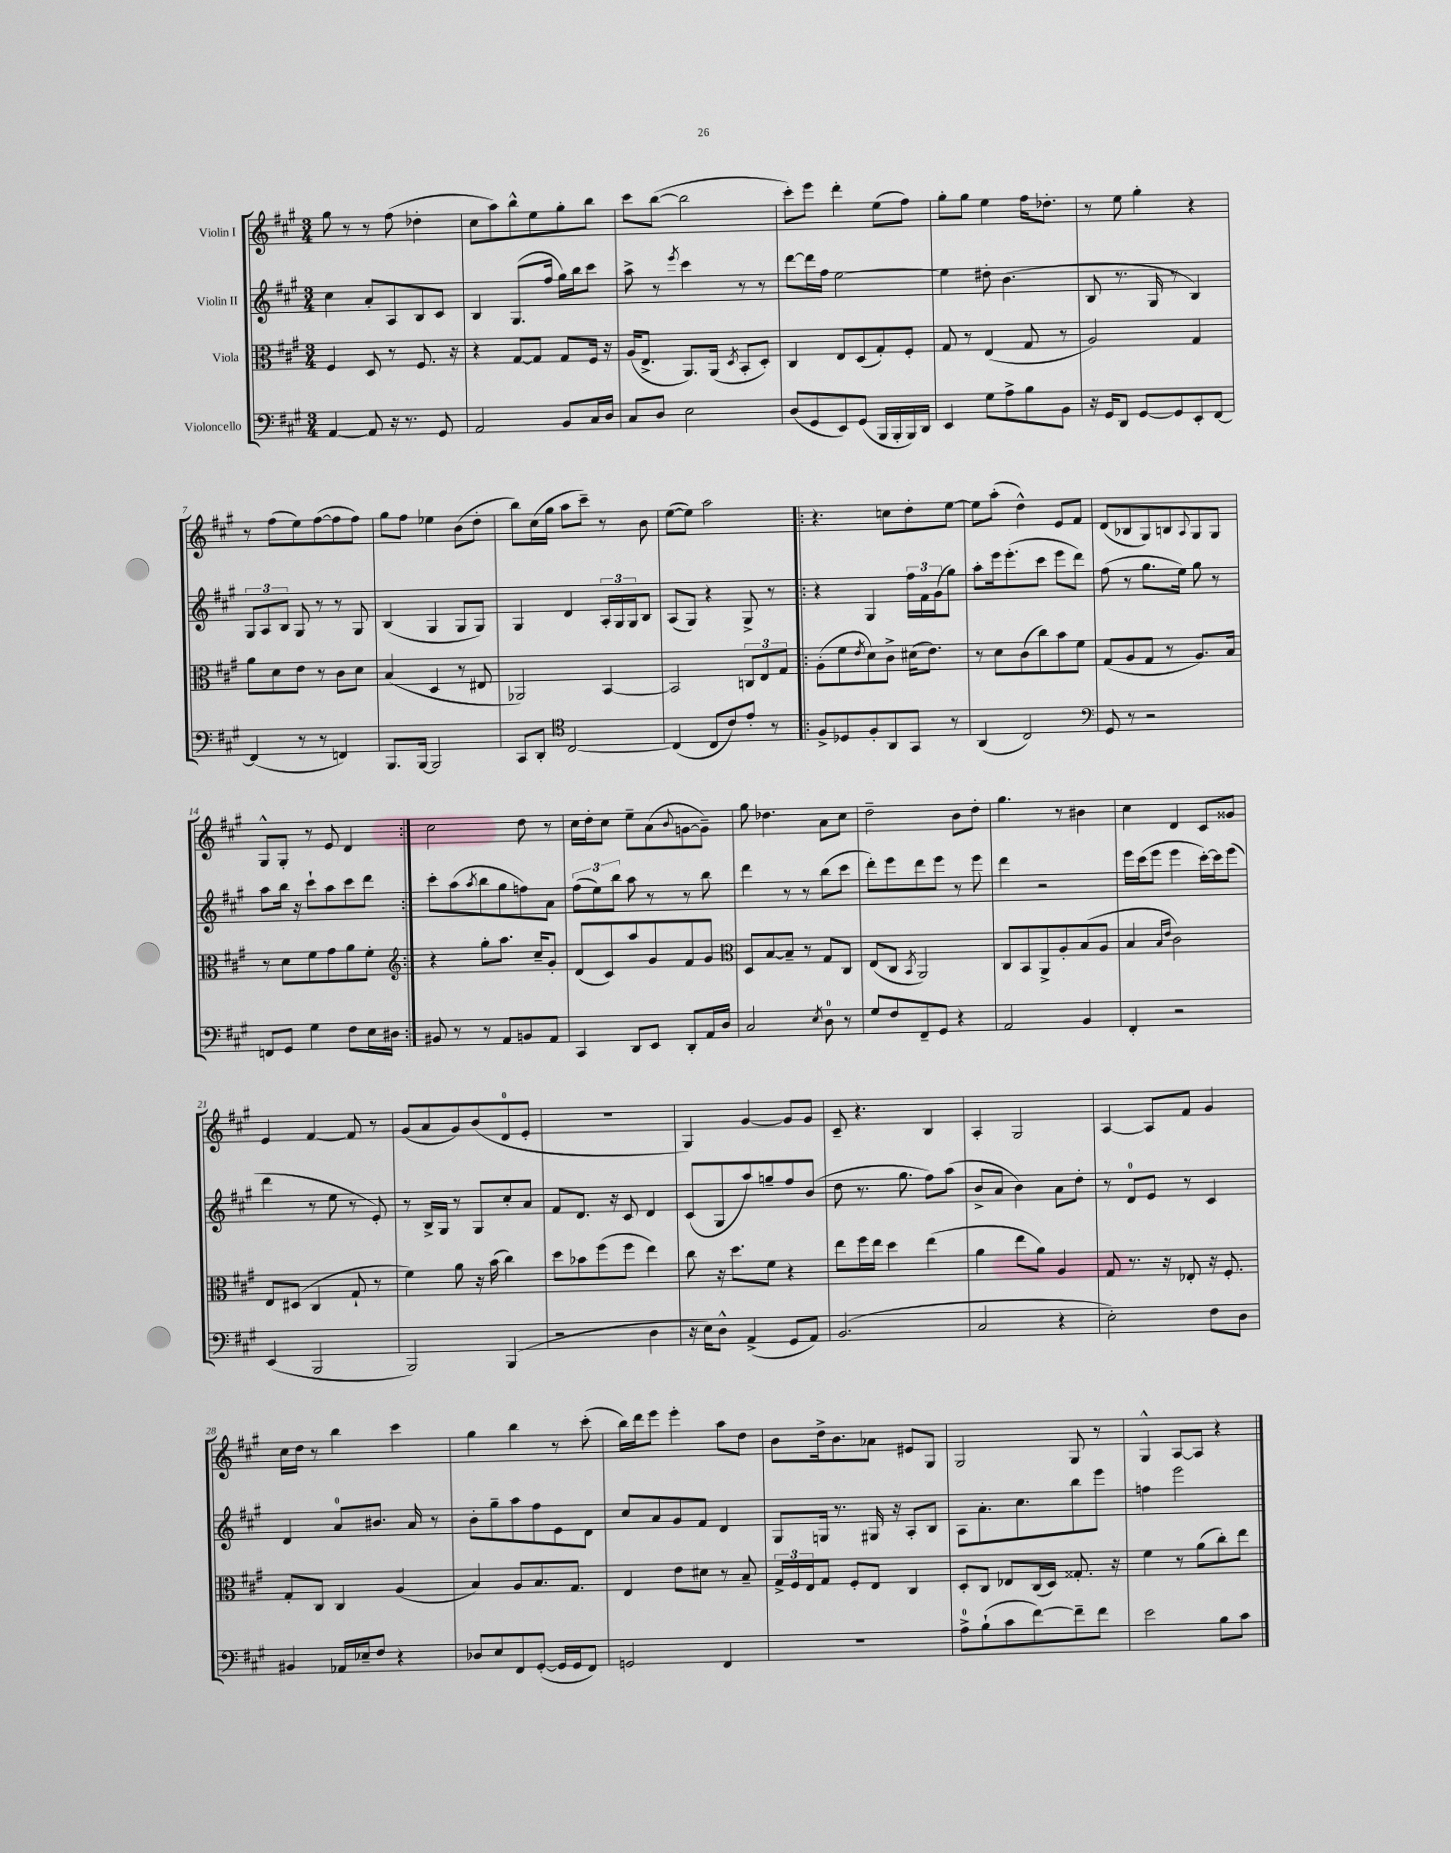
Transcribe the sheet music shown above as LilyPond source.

<<
\new StaffGroup <<
\new Staff = "s0" \with { instrumentName = "Violin I" } {
    \clef treble \key a \major \numericTimeSignature \time 3/4
    gis''8 r8 r8 fis''8( des''4-. |
    cis''8 a''8) b''8-^ e''8 gis''8-. b''8 |
    cis'''8 b''8~( b''2 |
    cis'''8-.) e'''8 d'''4-. e''8( fis''8) |
    gis''8-. gis''8 e''4 fis''16 des''8.-. |
    r8 e''8 gis''4-. r4 |
    r8 fis''8( e''8) fis''8~( fis''8 fis''8) |
    gis''8 fis''8 ees''4 b'8( d''8-. |
    b''8) cis''16( gis''16 a''8 cis'''8--) r8 b'8 |
    e''8~( e''8) a''2 |
    \repeat volta 2 { r4. c''8 d''8-. e''8~ |
    e''8 a''8-.( d''4-^) e'8 fis'8 |
    d'8( bes8 gis8) b8 \appoggiatura { a8 } gis8 gis8 |
    gis8-^ gis8-. r8 e'8 d'4 | }
    cis''2 d''8 r8 |
    cis''16 d''16-. cis''8 e''8-- a'8( \appoggiatura { b'8 } g'8~ g'8--) |
    gis''8 des''4. a'8 cis''8 |
    d''2-- b'8 d''8-. |
    gis''4. r8 bis'4 |
    cis''4 d'4 cis'8 gisis'8 |
    e'4 fis'4~ fis'8 r8 |
    gis'8( a'8 gis'8) b'8( d'8-0 e'8-. |
    R2. |
    gis4) gis'4~ gis'8 gis'8 |
    cis'8-- r4. b4 |
    a4-. gis2 |
    a4~ a8 fis'8 gis'4 |
    cis''16 d''16 r8 b''4 cis'''4 |
    gis''4 b''4 r8 cis'''8-.( |
    b''16) d'''16 e'''8 e'''4-. a''8 d''8 |
    b'8 d''16-> b'8. aes'8 eis'8 gis8 |
    gis2 gis8 r8 |
    gis4-^ a8~ a8 r4 \bar "|." |
}
\new Staff = "s1" \with { instrumentName = "Violin II" } {
    \clef treble \key a \major \numericTimeSignature \time 3/4
    cis''4 a'8-. a8 b8 cis'8 |
    b4 gis8.( fis''16 gis''16) b''16 cis'''8 |
    a''8-> r8 \acciaccatura { e'''8 } cis'''4 r8 r8 |
    d'''8~ d'''16 fis''16 e''2~ |
    e''4 dis''8-. b'4.( |
    b8 r8. gis16 r8 b4) |
    \tuplet 3/2 { gis8 a8 b8 } gis8 r8 r8 gis8 |
    b4( gis4 gis8 gis8) |
    gis4 d'4 \tuplet 3/2 { a16-. gis16 gis16 } b8 |
    a8( gis8) r4 gis8-> r8 |
    \repeat volta 2 { r4 gis4 \tuplet 3/2 { fis''16 fis'16 gis'16( } gis''8) |
    a''8-. e'''16 e'''8.-.( cis'''8 e'''8 d'''8) |
    fis''8( r8 gis''8. e''16) gis''8 r8 |
    a''8 b''16 r16 cis'''8-! a''8 cis'''8 d'''8 | }
    cis'''8-. a''8( \acciaccatura { a''8 } b''8 gis''8 f''8) a'8 |
    \tuplet 3/2 { fis''8( e''8) b''8 } a''8 r8 r8 b''8 |
    d'''4 r8 r8 b''8( cis'''8 |
    d'''8-.) e'''8 d'''8 e'''8 r8 e'''8 |
    d'''4 r2 |
    e'''16 cis'''16( e'''8 e'''4 cis'''16~-.) cis'''16 e'''8( |
    d'''4 r8 e''8 r8 e'8-.) |
    r8 b16-> gis16 r8 gis8 cis''8-. a'8 |
    fis'8 d'8. r16 cis'8 d'4 |
    cis'8( gis8 a''8) g''8-- fis''8 b'8( |
    d''8 r8. gis''8. fis''8) a''8( |
    b'8-> a'8 b'4) a'8 d''8-. |
    r8 d'8-0 e'8 r8 cis'4 |
    d'4 a'8-0 bis'8. a'16 r8 |
    b'8-. gis''8-- a''8 fis''8 e'8 d'8 |
    cis''8 a'8 gis'8 fis'8 d'4 |
    gis8 g16 r8. gis16 r16 a8-. b8 |
    a8 a'8.-. cis''8. b''8 e'''8 |
    f''4 e'''2 \bar "|." |
}
\new Staff = "s2" \with { instrumentName = "Viola" } {
    \clef alto \key a \major \numericTimeSignature \time 3/4
    fis4 d8 r8 fis8. r16 |
    r4 gis8~ gis8 gis8 fis16 r16 |
    a16( e8.-> a,8.) a,16( \acciaccatura { d8 } b,8-. d8-.) |
    cis4 e8 d8( gis8-.) fis8-. |
    gis8 r8 e4( gis8 r8 |
    a2) gis4 |
    a'8 d'8 e'8 r8 cis'8 d'8 |
    b4( d4 r8 eis8 |
    aes,2) b,4~ |
    b,2 \tuplet 3/2 { c8 e8 gis8 } |
    \repeat volta 2 { a8-.( fis'8 \acciaccatura { e'8 } d'8) cis'8-> dis'16( e'8.) |
    r8 d'8 cis'8( cis''8) b'8 fis'8 |
    gis8( a8 gis8 r8 a8.) b16 |
    r8 d'8 fis'8 gis'8 a'8 fis'8-. | }
    \clef treble r4 gis''8-. a''8. cis''16-- gis'8-. |
    d'8( cis'8) a''8 gis'8 fis'8 gis'8 |
    \clef alto d8 b8~ b8-- r8 gis8 cis8 |
    e8( cis8 \acciaccatura { b,8 } a,2) |
    cis8 b,8 a,8-> a8-. b8( a8 |
    b4 \grace { b16 e'16 } cis'2) |
    e8 dis8( cis4 gis8-! r8 |
    fis'4) a'8 r16 b'16( cis''4) |
    d''8 bes'8 fis''8( fis''8 e''4) |
    cis''8 r16 d''8. fis'8 r4 |
    e''8 fis''16 e''16 d''4 e''4( |
    a'4 e''8 a'8) a4 |
    gis8 r8. r16 ees8-. r16 fis8.-. |
    gis8-. cis8 cis4 a4( |
    b4) a8 b8. gis8. |
    e4 e'8 dis'8 r8 b8-- |
    \tuplet 3/2 { gis16-> fis16 e16 } gis8 fis8-. e8 cis4 |
    d8-. cis8 ees8 cis16( d16) gisis8.-. r16 |
    fis'4 r8 a'8( cis''8-.) e''8 \bar "|." |
}
\new Staff = "s3" \with { instrumentName = "Violoncello" } {
    \clef bass \key a \major \numericTimeSignature \time 3/4
    a,4~ a,8 r16 r8. gis,8 |
    a,2 b,8 cis16 d16 |
    cis8 d8 e2 |
    d8( gis,8 e,8) gis,8( b,,16 b,,16-. b,,16) d,16 |
    e,4 gis8 a8-> b8 b,8 |
    r16 gis,16 d,8 gis,8~ gis,8 e,8-. fis,8~ |
    fis,4( r8 r8 f,4) |
    b,,8. b,,16~ b,,2 |
    cis,8 d,8-. \clef tenor cis2~ |
    cis4( cis8 cis'8) e'8-. r8 |
    \repeat volta 2 { fis8-> des8 fis8-. a,8 gis,8 r8 |
    a,4( cis2) |
    \clef bass gis,8 r8 r2 |
    f,8 gis,8 gis4 fis8 e16 dis16 | }
    bis,8 r8 r8 a,8 b,8 a,8 |
    cis,4 d,8 e,8 d,8-. a,16 d16 |
    cis2 \acciaccatura { e8 } d8-0 r8 |
    gis8 fis8 fis,8-- gis,8 r4 |
    a,2 b,4 |
    fis,4-. r2 |
    e,4( b,,2 |
    b,,2) b,,4( |
    r2 d4 |
    r16 e16) d8-^ a,4->( gis,8 a,8) |
    b,2.( |
    cis2 r4 |
    e2-.) fis8 d8 |
    bis,4 aes,16 ees16-- fis8 r4 |
    des8 e8 fis,8 gis,8~-.( gis,16 gis,16 fis,8) |
    g,2 fis,4 |
    R2. |
    a8-0-> b8-!( cis'8 fis'8~) fis'8-- fis'8 |
    e'2 b8 cis'8 \bar "|." |
}
>>
>>
